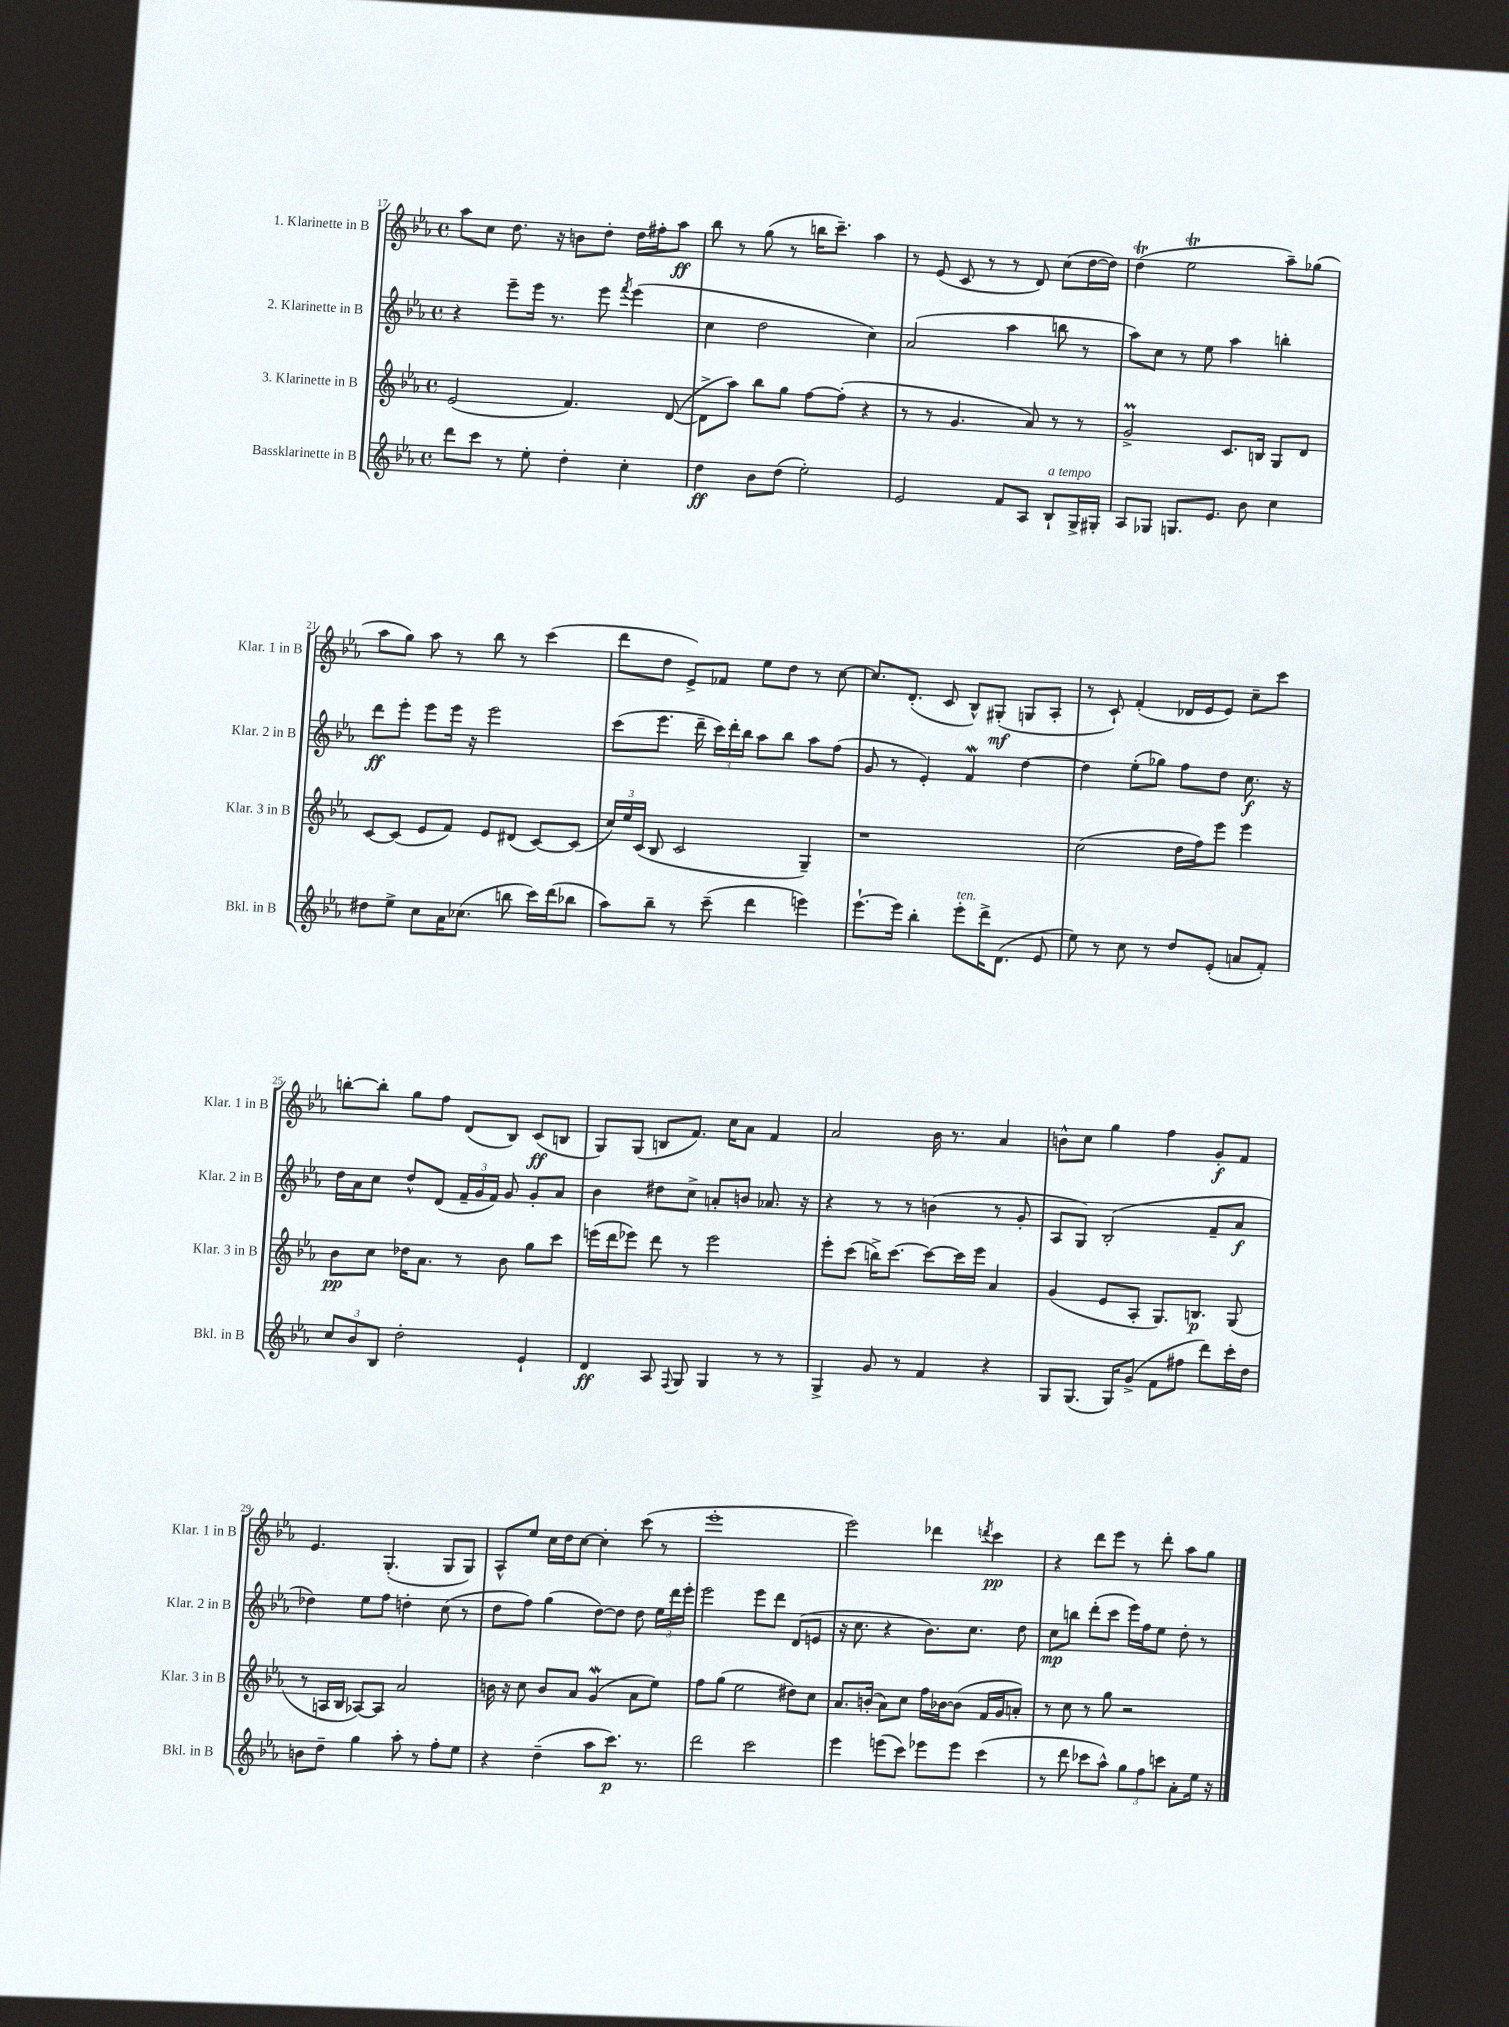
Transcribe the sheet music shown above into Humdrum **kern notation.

**kern	**dynam	**kern	**dynam	**kern	**dynam	**kern	**dynam
*part4	*part4	*part3	*part3	*part2	*part2	*part1	*part1
*staff4	*staff4	*staff3	*staff3	*staff2	*staff2	*staff1	*staff1
*I"Bassklarinette in B	*	*I"3. Klarinette in B	*	*I"2. Klarinette in B	*	*I"1. Klarinette in B	*
*I'Bkl. in B	*	*I'Klar. 3 in B	*	*I'Klar. 2 in B	*	*I'Klar. 1 in B	*
*clefG2	*	*clefG2	*	*clefG2	*	*clefG2	*
*k[b-e-a-]	*	*k[b-e-a-]	*	*k[b-e-a-]	*	*k[b-e-a-]	*
*M4/4	*	*M4/4	*	*M4/4	*	*M4/4	*
*met(c)	*	*met(c)	*	*met(c)	*	*met(c)	*
=17	=17	=17	=17	=17	=17	=17	=17
8ddd\L	.	(2e-/	.	4r	.	8aa-\L	.
8ccc\J	.	.	.	.	.	8cc\J	.
8r	.	.	.	8eee-~\L	.	8.dd\	.
8ee-'\	.	.	.	16eee-\Jk	.	.	.
.	.	.	.	8.r	.	16r	.
4dd'\	.	4.f/)	.	.	.	8bn\L	.
.	.	.	.	8eee-\	.	8dd'\J	.
.	.	.	.	8qfff/	.	.	.
4cc'\	.	.	.	(4eee-\	.	16dd\LL	.
.	.	.	.	.	.	16ff#X'\J	.
.	.	([8d/	.	.	.	8aa-\J	ff
=18	=18	=18	=18	=18	=18	=18	=18
4dd\	ff	8d^\L]	.	4cc\	.	8bb-\	.
.	.	8aa-\J)	.	.	.	8r	.
8b-\L	.	8bb-\L	.	2dd\	.	(8gg\	.
(8dd\J	.	8gg\J	.	.	.	8r	.
2ee-'\)	.	[8ff\L	.	.	.	16bbn\KL	.
.	.	.	.	.	.	8.ccc~\J)	.
.	.	(8ff'\J]	.	.	.	.	.
.	.	4r	.	4cc\)	.	4aa-\	.
=19	=19	=19	=19	=19	=19	=19	=19
2e-/	.	8r	.	(2a-/	.	8r	.
.	.	8r	.	.	.	(8e-/	.
.	.	4.g/	.	.	.	8c/	.
.	.	.	.	.	.	8r	.
8f/L	.	.	.	4aa-\	.	8r	.
8A-/J	.	8a-/)	.	.	.	8d/)	.
!LO:TX:a:i:t=a tempo	!	!	!	!	!	!	!
8B-`/L	.	8r	.	8bbn\	.	(8cc\L	.
16G^/L	.	8r	.	8r	.	[16dd\L	.
16G#X'/JJ	.	.	.	.	.	16dd\JJ])	.
=20	=20	=20	=20	=20	=20	=20	=20
8A-/L	.	2gm^/	.	8aa-\L)	.	(4ddt\	.
8G-X/J	.	.	.	8cc\J	.	.	.
8.Gn/L	.	.	.	8r	.	2ee-T\	.
.	.	.	.	8ee-\	.	.	.
8.e-/J	.	.	.	.	.	.	.
.	.	8.c/L	.	4aa-\	.	.	.
8b-\	.	.	.	.	.	.	.
.	.	16Bn/Jk	.	.	.	.	.
4cc\	.	8G/L	.	4bbn'\	.	8aa-~\L)	.
.	.	8d/J	.	.	.	(8gg-X\J	.
!!LO:LB:g=z
=21	=21	=21	=21	=21	=21	=21	=21
8dd#X\L	.	[8c/L	.	8ddd\L	ff	8aa-\L	.
8ee-^\J	.	(8c/J]	.	8eee-'\J	.	8gg\J)	.
8cc\L	.	8e-/L	.	8eee-\L	.	8aa-\	.
16a-\K	.	8f/J)	.	16eee-\Jk	.	8r	.
(8.cc-X\J	.	.	.	16r	.	.	.
.	.	8e-/L	.	2eee-\	.	8bb-\	.
8bbn\	.	(8d#X/J	.	.	.	8r	.
16ccc\LL)	.	[8c/L)	.	.	.	(4ccc\	.
(16ddd\J	.	.	.	.	.	.	.
8bb-X\J	.	(8c/J]	.	.	.	.	.
=22	=22	=22	=22	=22	=22	=22	=22
8aa-\L)	.	24cc/LL)	.	(8ccc\L	.	8ddd\L	.
.	.	24ee-/	.	.	.	.	.
.	.	(24c/JJ	.	.	.	.	.
8bb-~\J	.	8B-/	.	8.eee-\J	.	8dd\J	.
8r	.	2c/	.	.	.	8e-^/L)	.
.	.	.	.	16ddd~\	.	.	.
(8ccc~\	.	.	.	24ccc\LL)	.	8f-X/J	.
.	.	.	.	24ddd'\	.	.	.
.	.	.	.	24bb-\JJ	.	.	.
4ddd\	.	.	.	8aa-\L	.	8ee-\L	.
.	.	.	.	8bb-\J	.	8dd\J	.
4eeen\)	.	4G~/)	.	8aa-\L	.	8r	.
.	.	.	.	(8ff\J	.	[8cc\	.
=23	=23	=23	=23	=23	=23	=23	=23
[8.eee-`\L	.	1r	.	8g/	.	8.cc/L]	.
.	.	.	.	8r	.	.	.
16eee-\Jk]	.	.	.	.	.	(8.d'/J	.
4bb-'\	.	.	.	4e-'/)	.	.	.
.	.	.	.	.	.	8c/	.
!LO:TX:a:i:t=ten.	!	!	!	!	!	!	!
8eee-'\L	.	.	.	4fW/	.	8B-^^/L)	.
16ddd^\K	.	.	.	.	.	(8G#X'/J	mf
(8.d\J	.	.	.	.	.	.	.
.	.	.	.	[4dd\	.	8Gn/L	.
8e-/	.	.	.	.	.	8A-'/J	.
=24	=24	=24	=24	=24	=24	=24	=24
8ee-\)	.	(2cc\	.	4dd\]	.	8r	.
8r	.	.	.	.	.	8c`/)	.
8cc\	.	.	.	(8ee-'\L	.	(4f'/	.
8r	.	.	.	8gg-X\J)	.	.	.
8dd/L	.	16dd\LL	.	8ff\L	.	16d-X/LL	.
.	.	16ff\J)	.	.	.	16e-/J	.
(8e-'/J	.	8eee-\J	.	8dd\J	.	8e-/J)	.
8an/L	.	4eee-\	.	8.cc\	f	8cc~\L	.
8f'/J)	.	.	.	.	.	8ccc\J	.
.	.	.	.	16r	.	.	.
!!LO:LB:g=z
=25	=25	=25	=25	=25	=25	=25	=25
12cc/L	.	8b-\L	pp	16dd\LL	.	[8bbn'\L	.
.	.	.	.	16a-\J	.	.	.
12b-/	.	.	.	.	.	.	.
.	.	8cc\J	.	8cc\J	.	8bb'\J]	.
12B-/J	.	.	.	.	.	.	.
2dd'\	.	16dd-X\KL	.	8dd^^/L	.	8gg\L	.
.	.	8.a-\J	.	.	.	.	.
.	.	.	.	(8d/J	.	8ff\J	.
.	.	8r	.	24f~/LL	.	(8d/L	.
.	.	.	.	24g/	.	.	.
.	.	.	.	24f/JJ)	.	.	.
.	.	8b-\	.	8g/	.	8B-/J)	.
4e-`/	.	8gg\L	.	8g'/L	.	(8c/L	ff
.	.	8ccc\J	.	8a-/J	.	8Bn/J	.
=26	=26	=26	=26	=26	=26	=26	=26
4d/	ff	(16eeen\LL	.	4b-\	.	8G/L)	.
.	.	16ddd\J	.	.	.	.	.
.	.	8eee-X\J)	.	.	.	(8G/J	.
8A-/	.	8ddd\	.	8dd#X\L	.	8Bn/L	.
8qqF/	.	.	.	.	.	.	.
8G/	.	8r	.	8cc^\J	.	8.f/J)	.
4G/	.	2eee-\	.	8an'/L	.	.	.
.	.	.	.	.	.	16cc\KL	.
.	.	.	.	8bn/J	.	8a-\J	.
8r	.	.	.	8.a-X/	.	4f/	.
8r	.	.	.	.	.	.	.
.	.	.	.	16r	.	.	.
=27	=27	=27	=27	=27	=27	=27	=27
4G^/	.	8eee-'\L	.	4r	.	2a-/	.
.	.	(8ccc\J	.	.	.	.	.
8g/	.	16bbn^\KL)	.	8r	.	.	.
.	.	[8.ccc\J	.	.	.	.	.
8r	.	.	.	8r	.	.	.
4f/	.	8ccc\L_	.	(4bn\	.	16b-\	.
.	.	.	.	.	.	8.r	.
.	.	16ccc\L]	.	.	.	.	.
.	.	16eee-\JJ	.	.	.	.	.
4r	.	4a-/	.	8r	.	4a-/	.
.	.	.	.	8g'/	.	.	.
=28	=28	=28	=28	=28	=28	=28	=28
8G/L	.	(4g/	.	8A-/L	.	8bn^^\L	.
(8.G/J	.	.	.	8G/J)	.	8cc\J	.
.	.	8e-/L	.	(2B-'/	.	4gg\	.
16G/KL)	.	.	.	.	.	.	.
(8g^/J	.	8A-'/J	.	.	.	.	.
8f\L	.	8.G/L)	.	.	.	4ff\	.
8ff#X\J	.	.	.	.	.	.	.
.	.	8.Bn/J	p	.	.	.	.
8ddd\L)	.	.	.	8f~/L	.	8g'/L	f
16ccc'\L	.	(8G/	.	8a-/J	f	8f/J	.
16dd\JJ	.	.	.	.	.	.	.
!!LO:LB:g=z
=29	=29	=29	=29	=29	=29	=29	=29
8bn\L	.	8r	.	4dd-X\)	.	4.e-/	.
8dd~\J	.	16An/LL	.	.	.	.	.
.	.	16B-/JJ	.	.	.	.	.
4gg\	.	[8A-X/L)	.	8ee-\L	.	.	.
.	.	8A-/J]	.	8ff\J	.	(4.G'/	.
8aa-'\	.	2a-/	.	4ddn'\	.	.	.
8r	.	.	.	.	.	.	.
8ff'\L	.	.	.	(8cc\	.	8G/L	.
8ee-\J	.	.	.	8r	.	8G/J)	.
=30	=30	=30	=30	=30	=30	=30	=30
4r	.	16bn\	.	8dd\L	.	8A-^^/L	.
.	.	16r	.	.	.	.	.
.	.	8cc\	.	8ff\J)	.	8ee-/J	.
(4dd~\	.	8b/L	.	(4gg\	.	16cc\LL	.
.	.	.	.	.	.	16dd\J	.
.	.	8a-/J	.	.	.	[8cc\J	.
8aa-\L	.	(4gW/	.	[8dd\L)	.	4cc'\]	.
8.ccc\J)	p	.	.	8dd\J]	.	.	.
.	.	8a-\L	.	8dd\	.	(8ccc\	.
8.r	.	.	.	.	.	.	.
.	.	8ee-\J)	.	24ee-\LL	.	8r	.
.	.	.	.	24ddd\	.	.	.
.	.	.	.	24eee-'\JJ	.	.	.
=31	=31	=31	=31	=31	=31	=31	=31
2ddd\	.	8ff\L	.	2eee-\	.	1eee-'	.
.	.	(8gg\J	.	.	.	.	.
.	.	2ee-\	.	.	.	.	.
2ccc\	.	.	.	8eee-\L	.	.	.
.	.	.	.	8ddd\J	.	.	.
.	.	8dd#X\L)	.	(8d/L	.	.	.
.	.	8cc\J	.	8en/J	.	.	.
=32	=32	=32	=32	=32	=32	=32	=32
4eee-\	.	8.a-/L	.	16r	.	2eee-\)	.
.	.	.	.	8.cc\	.	.	.
.	.	(16bn'/Jk	.	.	.	.	.
(8eeen\L	.	8a-\L)	.	4r	.	.	.
8ccc\J)	.	8cc\J	.	.	.	.	.
8eee-X\L	.	16ff\LL	.	8.b-\L)	.	4ddd-X\	.
.	.	[16b-X\J	.	.	.	.	.
8eee-\J	.	(8b-\J]	.	.	.	.	.
.	.	.	.	8.cc\J	.	.	.
.	.	.	.	.	.	8qdddn/	.
(4ccc\	.	16f/LL	.	.	.	4ccc\	pp
.	.	16g/J	.	.	.	.	.
.	.	8an'/J)	.	8dd\	.	.	.
=33	=33	=33	=33	=33	=33	=33	=33
8r	.	8r	.	8cc\L	mp	4r	.
8ddd\	.	8cc\	.	8bbn\J	.	.	.
8ccc-X\L	.	8r	.	(8ddd'\L	.	8ddd\L	.
8aa-^^\J)	.	8gg\	.	8ccc\J	.	8eee-\J	.
12gg\L	.	2r	.	16eee-\LL)	.	8r	.
.	.	.	.	16ff\J	.	.	.
12ff\	.	.	.	.	.	.	.
.	.	.	.	8ee-\J	.	8ddd'\	.
12cccn\J	.	.	.	.	.	.	.
8a-'\L	.	.	.	8dd'\	.	8aa-\L	.
16ee-\Jk	.	.	.	8r	.	8gg\J	.
16r	.	.	.	.	.	.	.
==	==	==	==	==	==	==	==
*-	*-	*-	*-	*-	*-	*-	*-
